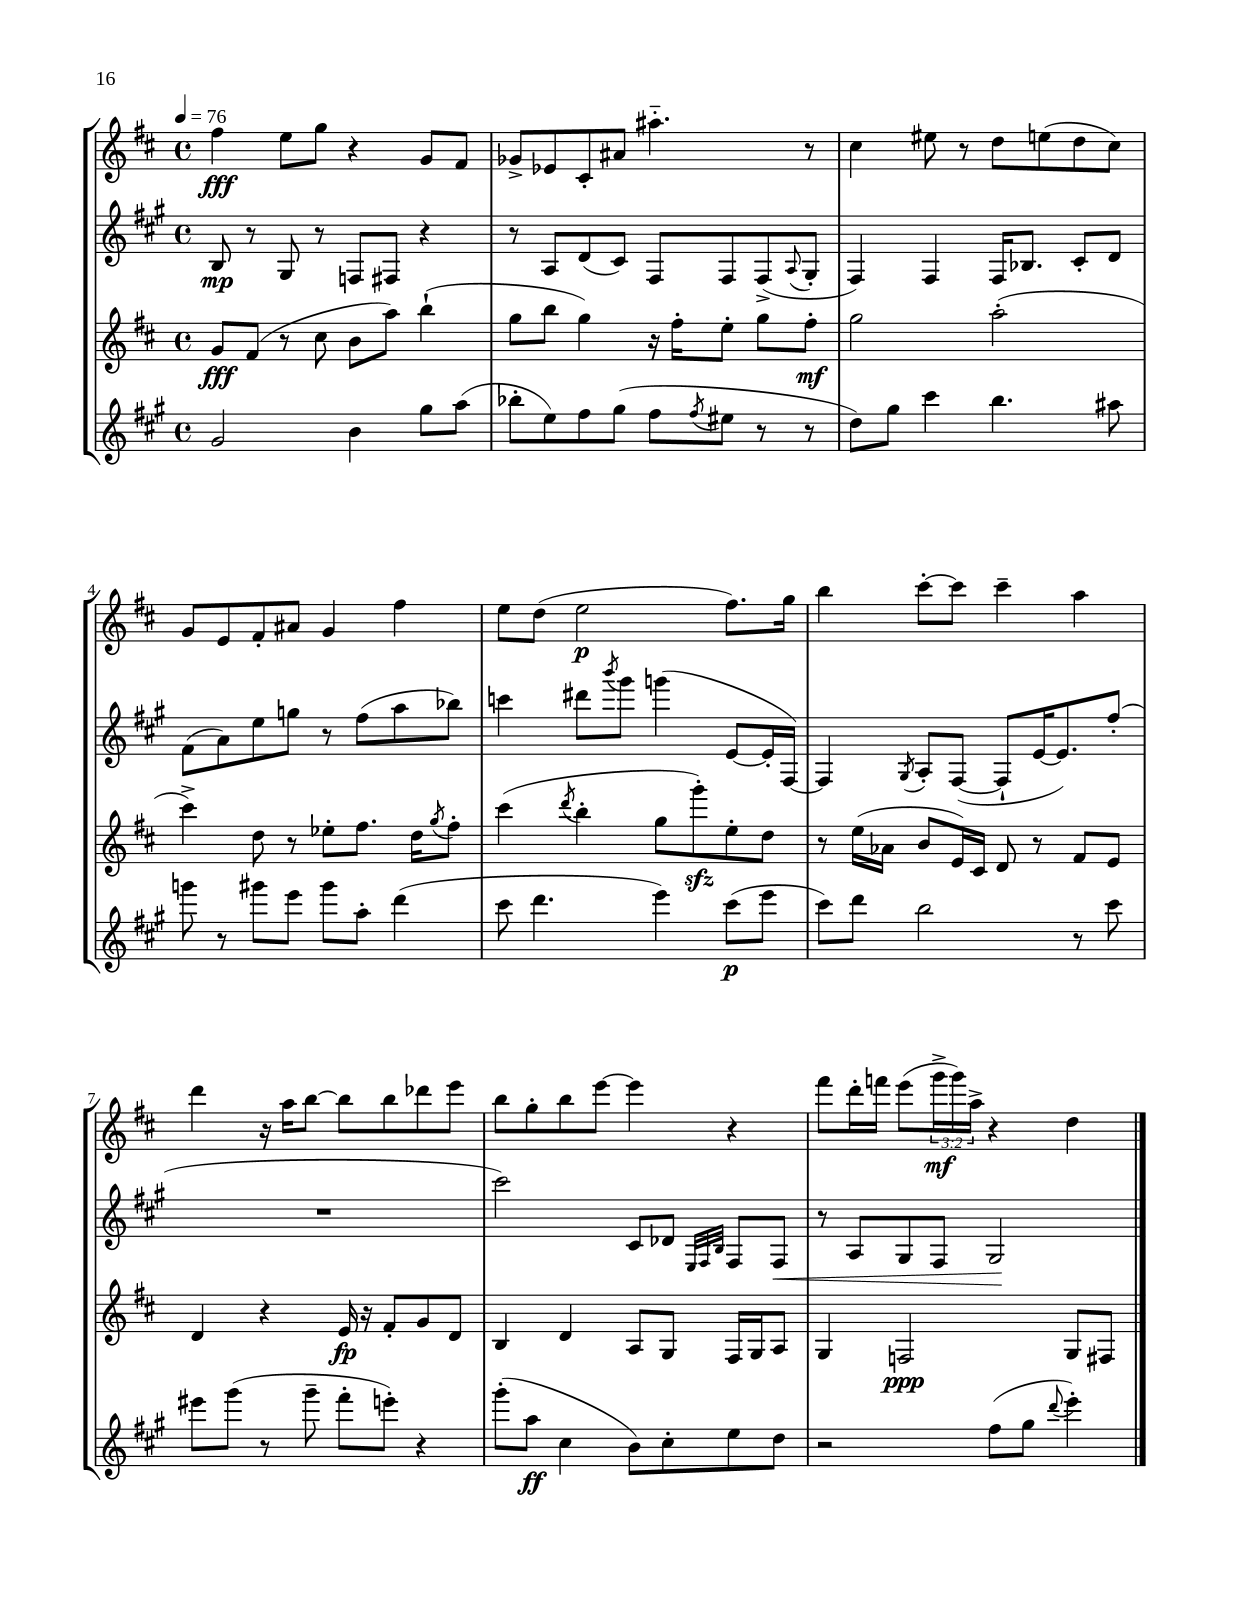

**kern	**kern	**kern	**kern
*staff4	*staff3	*staff2	*staff1
*clefG2	*clefG2	*clefG2	*clefG2
*k[f#c#g#]	*k[f#c#]	*k[f#c#g#]	*k[f#c#]
*M4/4	*M4/4	*M4/4	*M4/4
*met(c)	*met(c)	*met(c)	*met(c)
*MM76	*MM76	*MM76	*MM76
2g#	8g	8B	4ff#
.	(8f#	8r	.
.	8r	8G#	8ee
.	8cc#	8r	8gg
4b	8b	8F	4r
.	8aa)	8F#	.
8gg#	(4bb`	4r	8g
(8aa	.	.	8f#
=	=	=	=
8bb-'	8gg	8r	8g-^
8ee)	8bb	8A	8e-
8ff#	4gg)	(8d	8c#'
(8gg#	.	8c#)	8a#
8ff#	16r	8F#	4.aa#'~
.	16ff#'	.	.
8qff#	.	.	.
8ee#	8ee'	8F#	.
8r	8gg	(8F#^	.
.	.	8qqA	.
8r	8ff#'	8G#'	8r
=	=	=	=
8dd)	2gg	4F#)	4cc#
8gg#	.	.	.
4ccc#	.	4F#	8ee#
.	.	.	8r
4.bb	(2aa'	16F#	8dd
.	.	8.B-	.
.	.	.	(8ee
.	.	8c#'	8dd
8aa#	.	8d	8cc#)
=	=	=	=
8ggg	4ccc#^)	(8f#	8g
8r	.	8a)	8e
8ggg#	8dd	8ee	8f#'
8eee	8r	8gg	8a#
8ggg#	8ee-'	8r	4g
8aa'	8.ff#	(8ff#	.
(4ddd	.	8aa	4ff#
.	16dd	.	.
.	8qgg	.	.
.	8ff#'	8bb-)	.
=	=	=	=
8ccc#	(4ccc#	4ccc	8ee
4.ddd	.	.	(8dd
.	8qddd	.	.
.	4bb'	8ddd#	2ee
.	.	8qbbb	.
.	.	8ggg#	.
4eee)	8gg	(4ggg	.
.	8ggg')	.	.
(8ccc#	8ee'	[8e	8.ff#)
8eee	8dd	16e']	.
.	.	[16F#)	16gg
=	=	=	=
8ccc#)	8r	4F#]	4bb
8ddd	(16ee	.	.
.	16a-	.	.
.	.	8qG#	.
2bb	8b	8A'	[8ccc#'
.	16e)	([8F#	8ccc#]
.	16c#	.	.
.	8d	8F#`]	4ccc#~
.	8r	[16e	.
.	.	8.e])	.
8r	8f#	.	4aa
8ccc#	8e	(8ff#'	.
=	=	=	=
8eee#	4d	1r	4ddd
(8ggg#	.	.	.
8r	4r	.	16r
.	.	.	16aa
8ggg#~	.	.	[8bb
8fff#'	16e	.	8bb]
.	16r	.	.
8eee')	8f#'	.	8bb
4r	8g	.	8ddd-
.	8d	.	8eee
=	=	=	=
(8ggg#'	4B	2ccc#)	8bb
8aa	.	.	8gg'
4cc#	4d	.	8bb
.	.	.	[8eee
8b)	8A	8c#	4eee]
8cc#'	8G	8d-	.
.	.	32qqE	.
.	.	32qqF#	.
.	.	32qqB	.
8ee	16F#	8F#	4r
.	16G	.	.
8dd	8A	8F#	.
=	=	=	=
2r	4G	8r	8fff#
.	.	8A	16ddd'
.	.	.	16fff
.	2F	8G#	(8eee
.	.	8F#	24ggg^
.	.	.	24ggg)
.	.	.	24aa^
(8ff#	.	2G#	4r
8gg#	.	.	.
8qqddd	.	.	.
4eee')	8G	.	4dd
.	8F#	.	.
==	==	==	==
*-	*-	*-	*-
